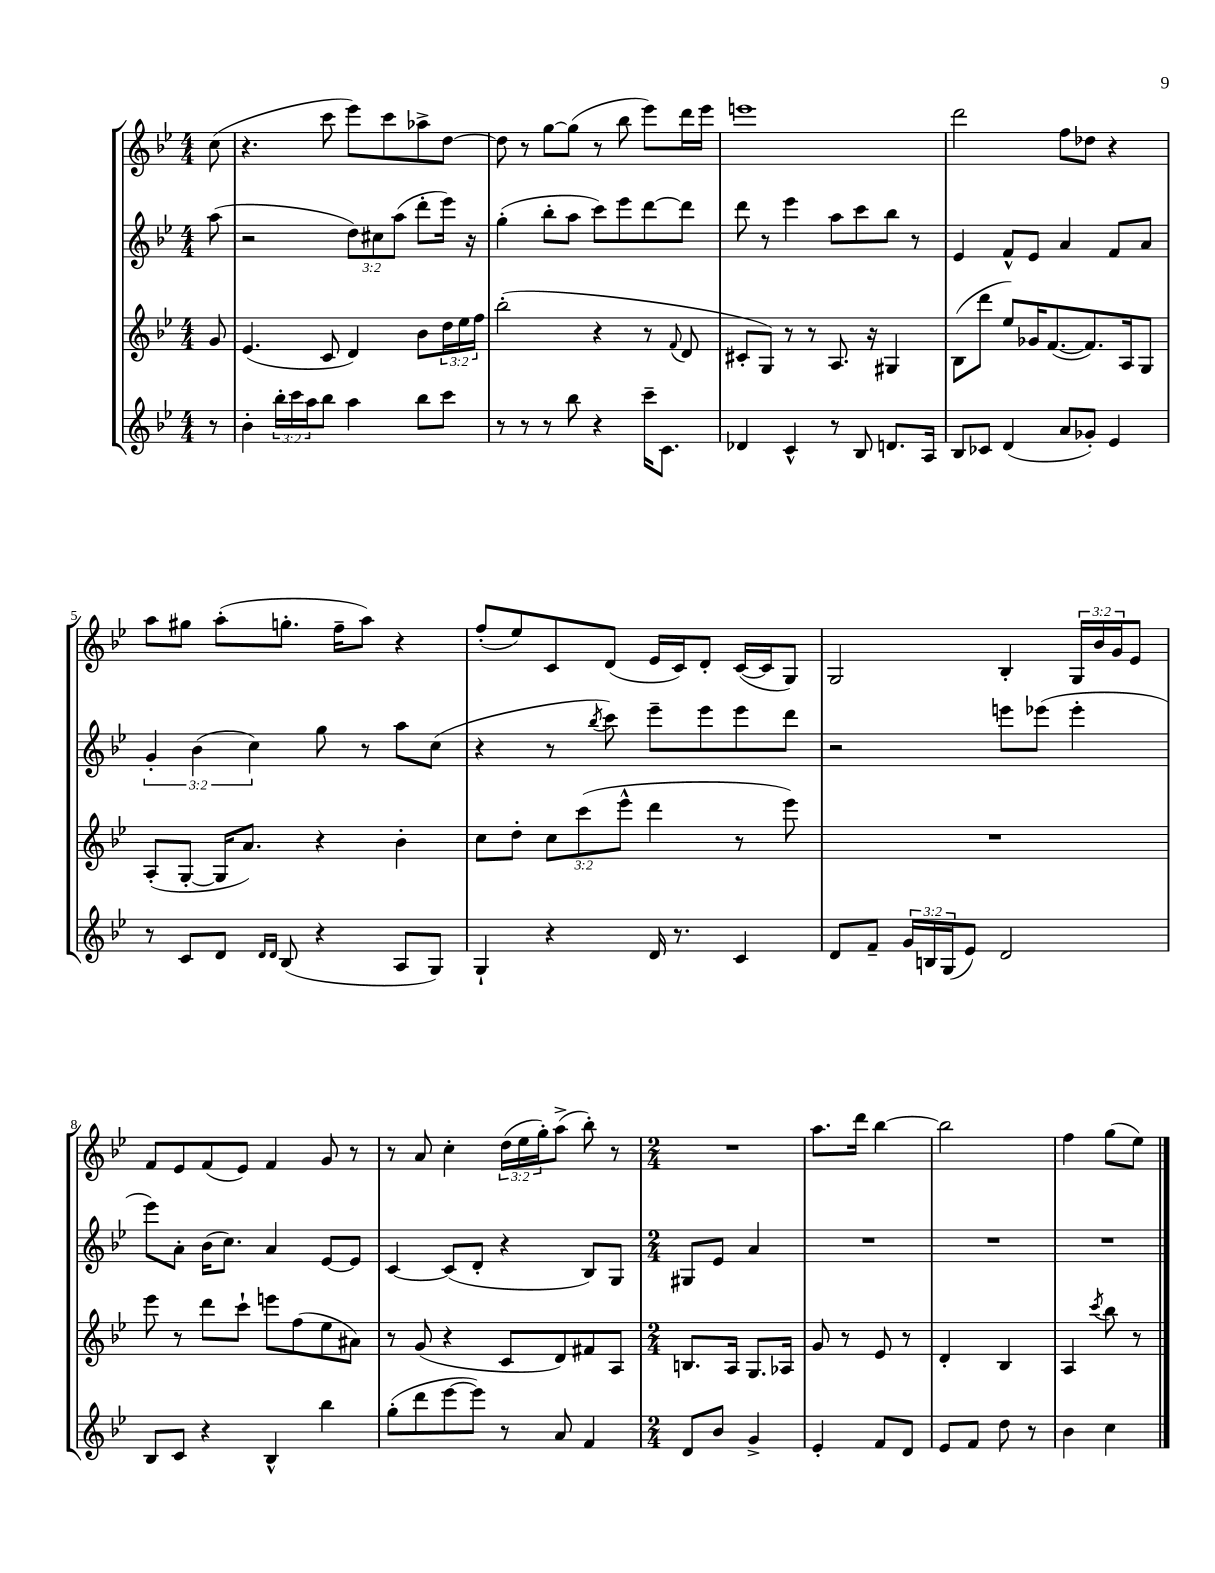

**kern	**kern	**kern	**kern
*part4	*part3	*part2	*part1
*staff4	*staff3	*staff2	*staff1
*clefG2	*clefG2	*clefG2	*clefG2
*k[b-e-]	*k[b-e-]	*k[b-e-]	*k[b-e-]
*M4/4	*M4/4	*M4/4	*M4/4
=	=	=	=
8r	8g/	(8aa\	(8cc\
=1	=1	=1	=1
4b-'\	(4.e-/	2r	4.r
24bb-'\LL	.	.	.
24ccc\	.	.	.
24aa\J	.	.	.
8bb-\J	8c/	.	8ccc\
4aa\	4d/)	12dd\L)	8eee-\L)
.	.	12cc#X\	.
.	.	.	8ccc\
.	.	(12aa\J	.
8bb-\L	8b-\L	8ddd'\L	8aa-X^\
8ccc\J	24dd\L	16eee-\Jk)	[8dd\J
.	24ee-\	.	.
.	.	16r	.
.	24ff\JJ	.	.
=2	=2	=2	=2
8r	(2bb-'\	(4gg'\	8dd\]
8r	.	.	8r
8r	.	8bb-'\L	[8gg\L
8bb-\	.	8aa\J	(8gg\J]
4r	4r	8ccc\L)	8r
.	.	8eee-\	8bb-\
16ccc~\KL	8r	[8ddd\	8eee-\L)
8.c\J	.	.	.
.	8qqf/	.	.
.	8d/	8ddd\J]	16ddd\L
.	.	.	16eee-\JJ
=3	=3	=3	=3
4d-X/	8c#X'/L	8ddd\	1eeen
.	8G/J)	8r	.
4c^^/	8r	4eee-\	.
.	8r	.	.
8r	8.A/	8aa\L	.
8B-/	.	8ccc\	.
.	16r	.	.
8.dn/L	4G#X/	8bb-\J	.
.	.	8r	.
16A/Jk	.	.	.
=4	=4	=4	=4
8B-/L	(8B-\L	4e-/	2ddd\
8c-X/J	8ddd\J	.	.
(4d/	8ee-/L)	8f^^/L	.
.	16g-X/K	8e-/J	.
.	([8.f/	.	.
8a/L	.	4a/	8ff\L
8g-X'/J)	8.f/])	.	8dd-X\J
4e-/	.	8f/L	4r
.	16A/k	.	.
.	8G/J	8a/J	.
!!LO:LB:g=z
=5	=5	=5	=5
8r	(8A'/L	6g'/	8aa\L
8c/L	[8G'/J	.	8gg#X\J
.	.	(6b-\	.
8d/J	16G/KL]	.	(8aa'\L
.	8.a/J)	.	.
.	.	6cc\)	.
16qqd/LL	.	.	.
16qqd/JJ	.	.	.
(8B-/	.	.	8.ggn'\J
4r	4r	8gg\	.
.	.	.	16ff~\KL
.	.	8r	8aa\J)
8A/L	4b-'\	8aa\L	4r
8G/J)	.	(8cc\J	.
=6	=6	=6	=6
4G`/	8cc\L	4r	(8ff'/L
.	8dd'\J	.	8ee-/)
4r	12cc\L	8r	8c/
.	(12ccc\	.	.
.	.	8qbb-/	.
.	.	8ccc\)	(8d/J
.	12eee-^^\J	.	.
16d/	4ddd\	8eee-~\L	16e-/LL
8.r	.	.	16c/J)
.	.	8eee-\	8d'/J
4c/	8r	8eee-\	([16c/LL
.	.	.	16c/J]
.	8eee-\)	8ddd\J	8G/J)
=7	=7	=7	=7
8d/L	1r	2r	2G/
8f~/J	.	.	.
24g/LL	.	.	.
24Bn/	.	.	.
(24G/J	.	.	.
8e-/J)	.	.	.
2d/	.	8eeen\L	4B-'/
.	.	(8eee-X\J	.
.	.	4eee-'\	24G/LL
.	.	.	24b-/
.	.	.	24g/J
.	.	.	8e-/J
!!LO:LB:g=z
=8	=8	=8	=8
8B-/L	8eee-\	8eee-\L)	8f/L
8c/J	8r	8a'\J	8e-/
4r	8ddd\L	(16b-\KL	(8f/
.	.	8.cc\J)	.
.	8ccc`\J	.	8e-/J)
4B-^^/	8eeen\L	4a/	4f/
.	(8ff\	.	.
4bb-\	8ee-\	[8e-/L	8g/
.	8a#X\J)	8e-/J]	8r
=9	=9	=9	=9
(8gg'\L	8r	[4c/	8r
8ddd\	(8g/	.	8a/
[8eee-\	4r	(8c/L]	4cc'\
8eee-\J])	.	8d'/J	.
8r	8c/L	4r	(24dd\LL
.	.	.	24ee-\
.	.	.	24gg'\J)
8a/	8d/)	.	(8aa^\J
4f/	8f#X/	8B-/L)	8bb-'\)
.	8A/J	8G/J	8r
=10	=10	=10	=10
*M2/4	*M2/4	*M2/4	*M2/4
8d/L	8.Bn/L	8G#X/L	2r
8b-/J	.	8e-/J	.
.	16A/Jk	.	.
4g^/	8.G/L	4a/	.
.	16A-X/Jk	.	.
=11	=11	=11	=11
4e-'/	8g/	2r	8.aa\L
.	8r	.	.
.	.	.	16ddd\Jk
8f/L	8e-/	.	[4bb-\
8d/J	8r	.	.
=12	=12	=12	=12
8e-/L	4d'/	2r	2bb-\]
8f/J	.	.	.
8dd\	4B-/	.	.
8r	.	.	.
=13	=13	=13	=13
4b-\	4A/	2r	4ff\
.	8qccc/	.	.
4cc\	8bb-\	.	(8gg\L
.	8r	.	8ee-\J)
==	==	==	==
*-	*-	*-	*-
